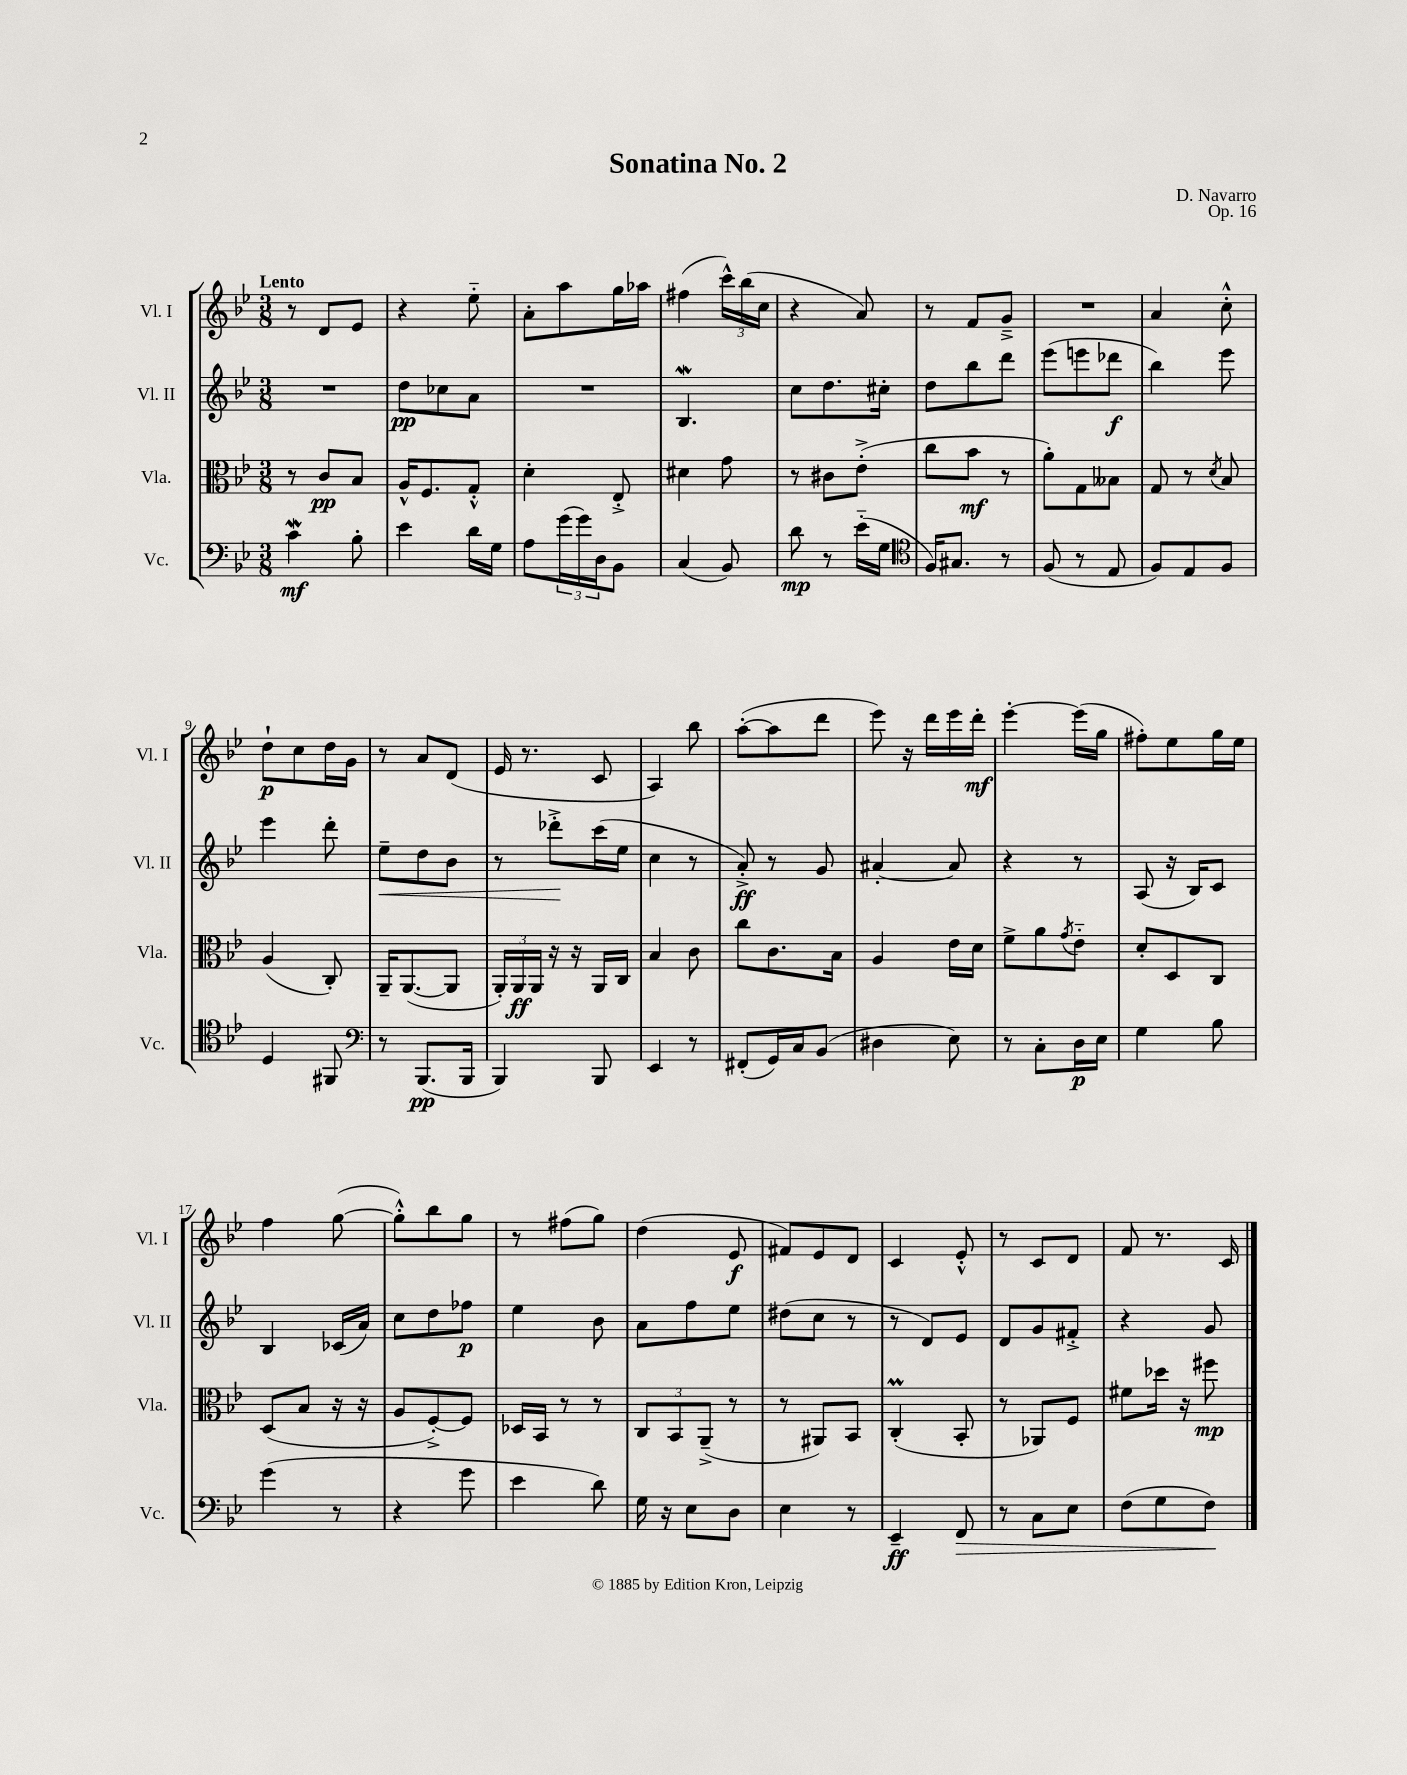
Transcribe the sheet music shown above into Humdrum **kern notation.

**kern	**kern	**kern	**kern
*staff4	*staff3	*staff2	*staff1
*clefF4	*clefC3	*clefG2	*clefG2
*k[b-e-]	*k[b-e-]	*k[b-e-]	*k[b-e-]
*M3/8	*M3/8	*M3/8	*M3/8
4c\	8r	4.r	8r
.	8c/L	.	8d/L
8B-'\	8B-/J	.	8e-/J
=	=	=	=
4e-\	16A^^/LK	8dd\L	4r
.	8.F/	.	.
.	.	8cc-\	.
16d\LL	8G'^^/J	8a\J	8ee-'~\
16G\JJ	.	.	.
=	=	=	=
8A\L	4d'\	4.r	8a'\L
(24g\L	.	.	8aa\
24g\)	.	.	.
24D\J	.	.	.
8BB-\J	8E-'^/	.	16gg\L
.	.	.	16aa-\JJ
=	=	=	=
(4C/	4d#\	4.B-/	(4ff#\
8BB-/)	8g\	.	24ccc^^\LL)
.	.	.	(24bb-\
.	.	.	24cc\JJ
=	=	=	=
8d\	8r	8cc\L	4r
8r	8c#\L	8.dd\	.
(16e-'~\LL	(8e-'^\J	.	8a/)
16G\JJ	.	16cc#'\Jk	.
=	=	=	=
*clefC4	*	*	*
16F/LK)	8cc\L	8dd\L	8r
8.G#/J	.	.	.
.	8b-\J	8bb-\	8f/L
8r	8r	8ddd\J	8g~^/J
=	=	=	=
(8F/	8a'\L)	(8eee-\L	4.r
8r	8G\	8eee\	.
8E-/	8B--\J	8ddd-\J	.
=	=	=	=
8F/L)	8G/	4bb-\)	4a/
8E-/	8r	.	.
.	8qd/	.	.
8F/J	8B-/	8eee-\	8cc'^^\
=	=	=	=
4D/	(4A/	4eee-\	8dd`\L
.	.	.	8cc\
8FF#/	8C'/)	8ddd'\	16dd\L
.	.	.	16g\JJ
=	=	=	=
*clefF4	*	*	*
8r	16AA~/LK	8ee-~\L	8r
.	([8.AA/	.	.
(8.BBB-/L	.	8dd\	8a/L
.	8AA/]J	8b-\J	(8d/J
16BBB-/Jk	.	.	.
=	=	=	=
4BBB-/)	24AA'/LL)	8r	16e-/
.	24AA/	.	.
.	.	.	8.r
.	24AA/JJ	.	.
.	16r	8ddd-'^\L	.
.	16r	.	.
8BBB-/	16AA/LL	(16ccc\L	8c/
.	16C/JJ	16ee-\JJ	.
=	=	=	=
4EE-/	4B-/	4cc\	4A/)
8r	8c\	8r	8bb-\
=	=	=	=
(8FF#'/L	8cc\L	8a'^/)	([8aa'\L
16GG/L)	8.c\	8r	8aa\]
16C/J	.	.	.
(8BB-/J	.	8g/	8ddd\J
.	16B-\Jk	.	.
=	=	=	=
4D#\	4A/	[4a#'/	8eee-\)
.	.	.	16r
.	.	.	16ddd\LL
8E-\)	16e-\LL	8a#/]	16eee-\
.	16d\JJ	.	16ddd'\JJ
=	=	=	=
8r	8f^\L	4r	[4eee-'\
8C'\L	8a\	.	.
.	8qg/	.	.
16D\L	8e-'~\J	8r	(16eee-\]LL
16E-\JJ	.	.	16gg\JJ
=	=	=	=
4G\	8d'/L	(8A/	8ff#'\L)
.	8D/	16r	8ee-\
.	.	16B-/LK)	.
8B-\	8C/J	8c/J	16gg\L
.	.	.	16ee-\JJ
=	=	=	=
(4g\	(8D/L	4B-/	4ff\
.	8B-/J	.	.
8r	16r	(16c-/LL	([8gg\
.	16r	16a/JJ)	.
=	=	=	=
4r	8A/L	8cc\L	8gg'^^\]L)
.	[8F'^/)	8dd\	8bb-\
8g\	8F/]J	8ff-\J	8gg\J
=	=	=	=
4e-\	16D-/LL	4ee-\	8r
.	16BB-/JJ	.	.
.	8r	.	(8ff#\L
8d\)	8r	8b-\	8gg\J)
=	=	=	=
16G\	12C/L	8a\L	(4dd\
16r	.	.	.
.	12BB-/	.	.
8E-\L	.	8ff\	.
.	(12AA~^/J	.	.
8D\J	8r	8ee-\J	8e-/
=	=	=	=
4E-\	8r	(8dd#\L	8f#/L)
.	8AA#/L)	8cc\J	8e-/
8r	8BB-/J	8r	8d/J
=	=	=	=
4EE-~/	(4C'/	8r	4c/
.	.	8d/L)	.
8FF/	8BB-'/	8e-/J	8e-'^^/
=	=	=	=
8r	8r	8d/L	8r
8C\L	8AA-/L)	8g/	8c/L
8E-\J	8F/J	8f#'^/J	8d/J
=	=	=	=
(8F\L	8f#\L	4r	8f/
8G\	16dd-\Jk	.	8.r
.	16r	.	.
8F\J)	8ff#\	8g/	.
.	.	.	16c/
==	==	==	==
*-	*-	*-	*-
